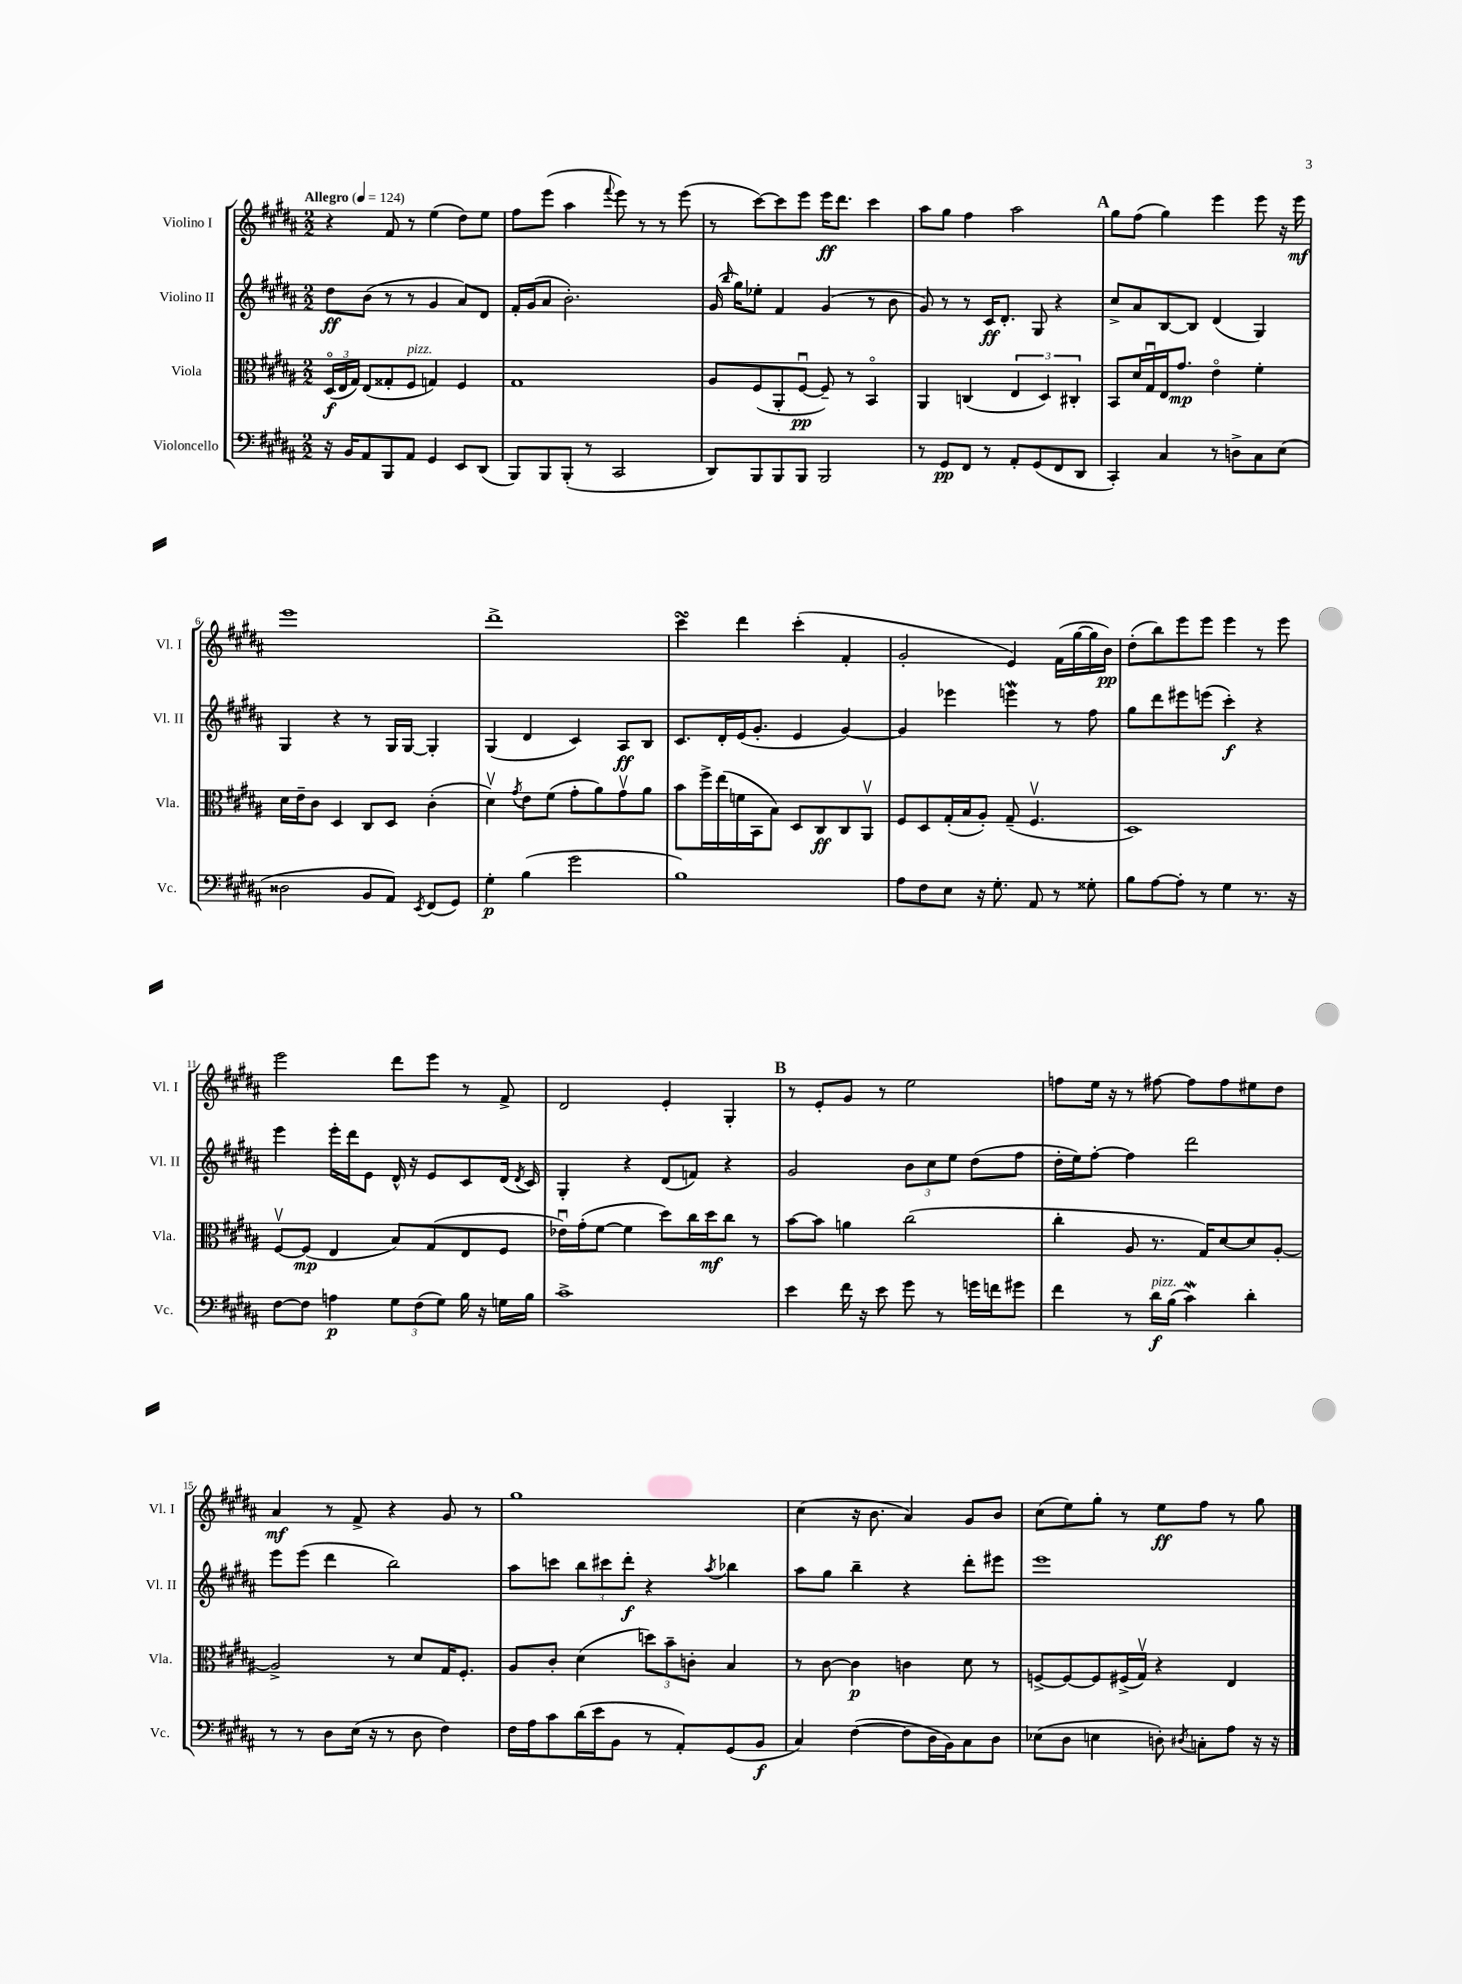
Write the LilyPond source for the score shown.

<<
\new StaffGroup <<
\new Staff = "s0" \with { instrumentName = "Violino I" shortInstrumentName = "Vl. I" } {
    \clef treble \key b \major \numericTimeSignature \time 2/2 \tempo "Allegro" 4 = 124
    \autoBeamOff r4 fis'8 r8 e''4( dis''8[) e''8] |
    fis''8[ e'''8]( ais''4 \appoggiatura { fis'''8 } e'''8) r8 r8 e'''8( |
    r8 cis'''8[~) cis'''8 e'''8] e'''16[\ff dis'''8.] cis'''4 |
    ais''8[ gis''8] fis''4 ais''2 |
    \mark \markup { \bold "A" } gis''8[ fis''8]( gis''4) e'''4 e'''8 r16 e'''16\mf |
    e'''1 |
    dis'''1-> |
    cis'''4\turn dis'''4 cis'''4-.( fis'4-. |
    gis'2-. e'4) fis'16[( gis''16~ gis''16 b'16]\pp) |
    dis''8[-.( b''8) e'''8 e'''8] e'''4 r8 e'''8 |
    e'''2 dis'''8[ e'''8] r8 fis'8-> |
    dis'2 e'4-. gis4-. |
    \mark \markup { \bold "B" } r8 e'8[-. gis'8] r8 e''2 |
    f''8[ e''16] r16 r8 fis''8~ fis''8[ fis''8 eis''8 dis''8] |
    ais'4\mf r8 fis'8-> r4 gis'8 r8 |
    gis''1 |
    cis''4( r16 b'8. ais'4) gis'8[ b'8] |
    cis''8[( e''8) gis''8]-. r8 e''8[\ff fis''8] r8 gis''8 \bar "|." |
}
\new Staff = "s1" \with { instrumentName = "Violino II" shortInstrumentName = "Vl. II" } {
    \clef treble \key b \major \numericTimeSignature \time 2/2
    \autoBeamOff dis''8[\ff b'8]( r8 r8 gis'4 ais'8[) dis'8] |
    fis'16[-. gis'16( ais'8] b'2.-.) |
    gis'16( \grace { b''16 } gis''16[) ees''8]-. fis'4 gis'4( r8 b'8 |
    gis'8) r8 r8 cis'16[\ff dis'8.]-. gis8 r4 |
    \mark \markup { \bold "A" } cis''8[-> ais'8 b8~ b8] dis'4( gis4) |
    gis4 r4 r8 gis16[ gis16]~ gis4-. |
    gis4( dis'4 cis'4) ais8[\ff b8] |
    cis'8.[ dis'16-. e'16( gis'8.]-. e'4 gis'4~) |
    gis'4 ees'''4 e'''4\mordent r8 fis''8 |
    gis''8[ dis'''8 eis'''8 e'''8]( cis'''4-.\f) r4 |
    e'''4 e'''16[-. dis'''16 e'8] dis'16-^ r16 e'8[ cis'8 dis'16]( \acciaccatura { dis'8 } cis'16) |
    gis4-. r4 dis'8[( f'8]) r4 |
    \mark \markup { \bold "B" } gis'2 \tuplet 3/2 { b'8[ cis''8 e''8] } dis''8[( fis''8] |
    dis''16[-. e''16) fis''8]~-. fis''4 dis'''2 |
    e'''8[ e'''8]( dis'''4 b''2) |
    ais''8[ c'''8] \tuplet 3/2 { b''8[ cis'''8 dis'''8]-.\f } r4 \acciaccatura { ais''8 } bes''4 |
    ais''8[ gis''8] b''4-- r4 dis'''8[-. eis'''8] |
    e'''1 \bar "|." |
}
\new Staff = "s2" \with { instrumentName = "Viola" shortInstrumentName = "Vla." } {
    \clef alto \key b \major \numericTimeSignature \time 2/2
    \autoBeamOff \tuplet 3/2 { dis16[\flageolet\f( e16 gis16]) } e8[( gisis8-. fis8]^\markup { \italic "pizz." } g4) fis4 |
    gis1 |
    ais8[ fis8( ais,8-. fis8]~\downbow\pp fis8--) r8 b,4\flageolet |
    ais,4 c4( \tuplet 3/2 { e4 dis4) cis4-. } |
    \mark \markup { \bold "A" } b,8[ dis'16 gis16\downbow e16 gis'8.]\mp e'4\flageolet fis'4-. |
    dis'16[ e'16-- cis'8] dis4 cis8[ dis8] cis'4-.( |
    dis'4\upbow) \acciaccatura { gis'8 } e'8[ fis'8]( gis'8[-. ais'8) gis'8\upbow ais'8] |
    b'8[ fis''16-> e''16( f'16 b,16 b8]) dis8[ cis8\ff cis8 ais,8]\upbow |
    fis8[ dis8 gis16-.( b16 ais8]-.) gis8--( fis4.\upbow |
    dis1) |
    fis8[~\upbow fis8]\mp( e4 b8[) gis8( e8 fis8] |
    ees'16[\downbow) gis'16-.( fis'8]~ fis'4 dis''8[) cis''16 dis''16\mf cis''8] r8 |
    \mark \markup { \bold "B" } b'8[~ b'8] a'4 cis''2( |
    cis''4-. ais8 r8. gis16[) dis'8~ dis'8 ais8]~-. |
    ais2-> r8 dis'8[ gis16 fis8.]-. |
    ais8[ cis'8]-. dis'4( \tuplet 3/2 { d''8[) b'8-- c'8]-. } b4 |
    r8 cis'8~ cis'4\p c'4 dis'8 r8 |
    f8[~-> f8~ f8 fis16->( gis16]\upbow) r4 e4 \bar "|." |
}
\new Staff = "s3" \with { instrumentName = "Violoncello" shortInstrumentName = "Vc." } {
    \clef bass \key b \major \numericTimeSignature \time 2/2
    \autoBeamOff r16 b,16[ ais,8 b,,8 ais,8] gis,4 e,8[ dis,8]( |
    b,,8[) b,,8 b,,8]-.( r8 cis,2 |
    dis,8[) b,,8 b,,8 b,,8] b,,2 |
    r8 gis,8[\pp fis,8] r8 ais,8[-. gis,8( fis,8 dis,8] |
    \mark \markup { \bold "A" } cis,4-.) cis4 r8 d8[-> cis8 e8]( |
    disis2 b,8[ ais,8]) \acciaccatura { e,8 } fis,8[( gis,8]) |
    gis4-.\p b4( gis'2 |
    b1) |
    ais8[ fis8 e8] r16 gis8.-. ais,8 r8 gisis8-. |
    b8[ ais8~ ais8]-. r8 gis4 r8. r16 |
    fis8[~ fis8] a4\p \tuplet 3/2 { gis8[ fis8( gis8]) } b16 r16 g16[ b16] |
    cis'1-> |
    \mark \markup { \bold "B" } e'4 fis'16 r16 e'8 gis'8 r8 g'16[ f'16 gis'8] |
    fis'4 r8 dis'16[\f^\markup { \italic "pizz." } b16]( cis'4\mordent) dis'4-. |
    r8 r8 dis8[ e16]( r16 r8 dis8 fis4) |
    fis16[ ais16 cis'8 dis'16( e'16 b,8] r8 ais,8[-.) gis,8( b,8]\f |
    cis4) fis4~( fis8[ dis16 b,16) cis8 dis8] |
    ees8[( dis8] e4 d8-.) \acciaccatura { dis8 } c8[-. ais8] r16 r16 \bar "|." |
}
>>
>>
